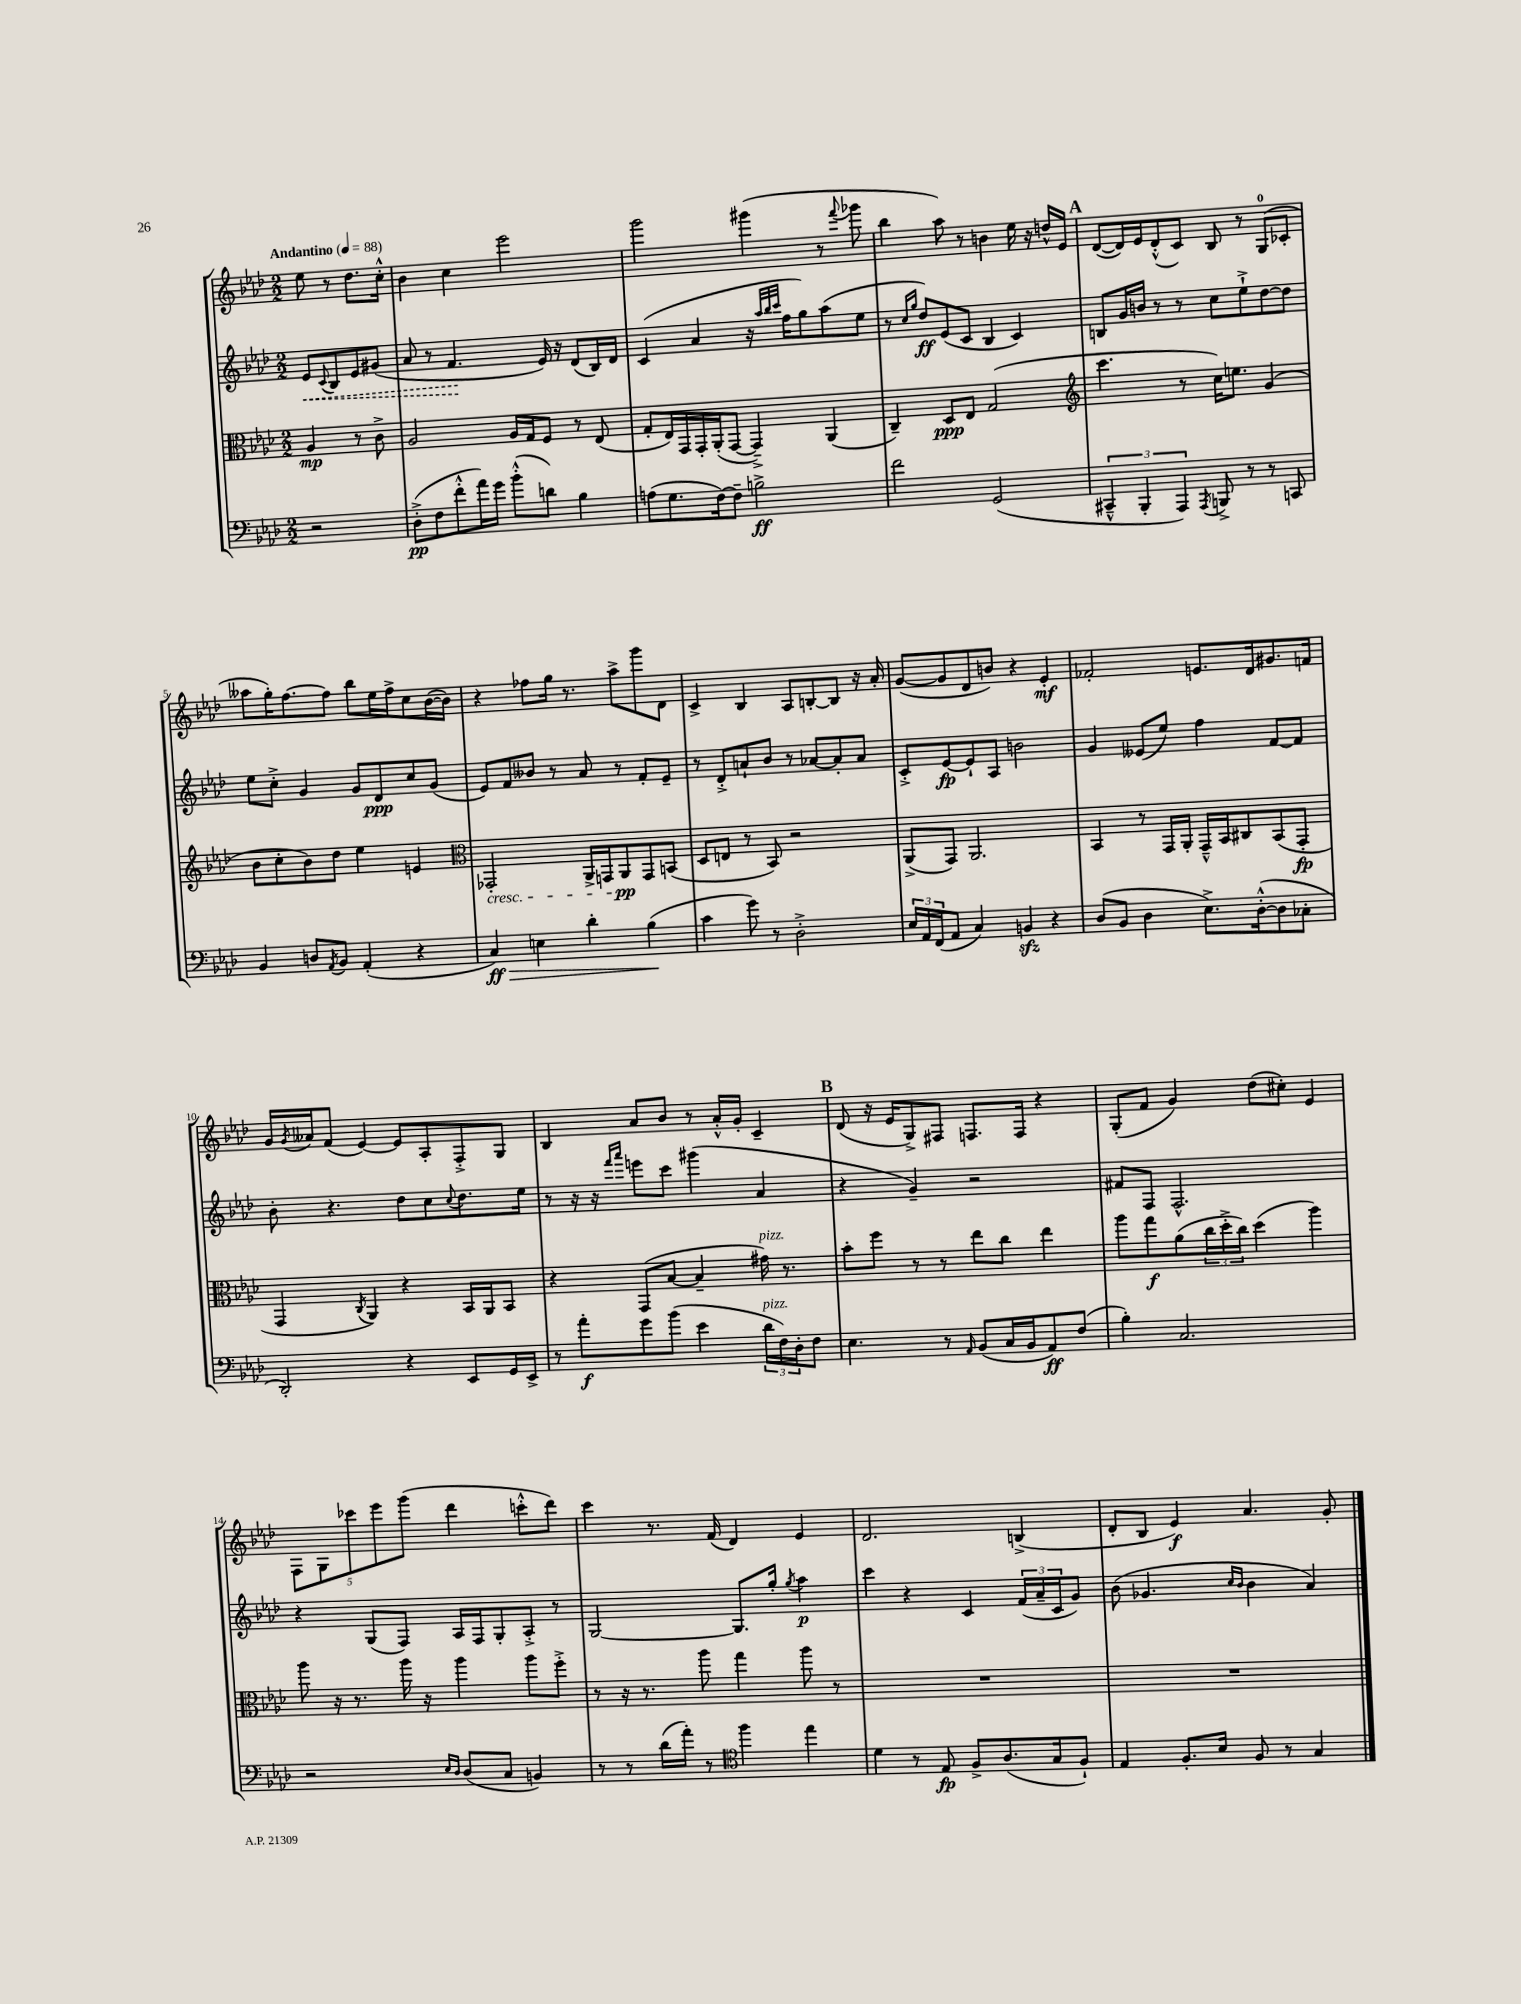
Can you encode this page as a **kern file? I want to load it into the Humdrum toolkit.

**kern	**dynam	**kern	**dynam	**kern	**dynam	**kern	**dynam
*part4	*part4	*part3	*part3	*part2	*part2	*part1	*part1
*staff4	*staff4	*staff3	*staff3	*staff2	*staff2	*staff1	*staff1
*clefF4	*	*clefC3	*	*clefG2	*	*clefG2	*
*k[b-e-a-d-]	*	*k[b-e-a-d-]	*	*k[b-e-a-d-]	*	*k[b-e-a-d-]	*
*M2/2	*	*M2/2	*	*M2/2	*	*M2/2	*
*MM88	*	*MM88	*	*MM88	*	*MM88	*
=	=	=	=	=	=	=	=
!	!	!	!	!	!	!LO:TX:a:B:t=Andantino	!
!	!	!	!	!	!LO:HP:b	!	!
2r	.	4A-/	mp	8e-/L	<	8ee-\	.
.	.	.	.	8qqc/	.	.	.
.	.	.	.	8B-/	.	8r	.
.	.	8r	.	8e-/	.	8.dd-\L	.
.	.	8c^\	.	(8g#X/J	.	.	.
.	.	.	.	.	.	16cc'^^\Jk	.
=1	=1	=1	=1	=1	=1	=1	=1
(8D-'^\L	pp	2A-/	.	8a-/	.	4b-\	.
8F\	.	.	.	8r	.	.	.
8f'^^\	.	.	.	4.f/	.	4cc\	.
16a-\L)	.	.	.	.	.	.	.
16g\JJ	.	.	.	.	.	.	.
(8b-'^^\L	.	16A-/LL	.	.	.	2eee-\	.
.	.	16G/J	.	.	.	.	.
8dn\J)	.	8F/J	.	16e-/)	[	.	.
.	.	.	.	16r	.	.	.
4B-\	.	8r	.	(8d-/L	.	.	.
.	.	(8E-/	.	16B-/L)	.	.	.
.	.	.	.	16d-/JJ	.	.	.
=2	=2	=2	=2	=2	=2	=2	=2
(8An\L	.	8G'/L	.	(4c/	.	2ggg\	.
8.G\	.	16E-/L)	.	.	.	.	.
.	.	16GG/	.	.	.	.	.
.	.	16GG'/	.	4a-/	.	.	.
[16F\k)	.	(16AA-'/J	.	.	.	.	.
8F~\J]	.	[8GG/J	.	.	.	.	.
2Bn^\	ff	4GG~^/])	.	16r	.	(4ggg#X\	.
.	.	.	.	32qqaa-/LLL	.	.	.
.	.	.	.	32qqbb-/	.	.	.
.	.	.	.	32qqccc/JJJ	.	.	.
.	.	.	.	16ff\KL	.	.	.
.	.	.	.	8gg\)	.	.	.
.	.	(4AA-/	.	(8aa-\	.	8r	.
.	.	.	.	.	.	8qqfff/	.
.	.	.	.	8ee-\J	.	8ggg-X\	.
=3	=3	=3	=3	=3	=3	=3	=3
2f\	.	4C~/)	.	8r	.	4bb-\	.
.	.	.	.	16qqcc/LL	.	.	.
.	.	.	.	16qqgg/JJ	.	.	.
.	.	.	.	8dd-/L)	ff	.	.
.	.	8D-/L	ppp	(8e-/	.	8aa-\)	.
.	.	8E-/J	.	8c/J	.	8r	.
(2GG/	.	(2G/	.	4B-/	.	4bn\	.
.	.	.	.	4c/)	.	16ee-\	.
.	.	.	.	.	.	16r	.
.	.	.	.	.	.	16ddn^^/LL	.
.	.	.	.	.	.	16e-/JJ	.
!!LO:REH:place=s1:t=A
=4	=4	=4	=4	=4	=4	=4	=4
*	*	*clefG2	*	*	*	*	*
6CC#X~^^/	.	4.ccc\	.	8Bn/L	.	([8d-/L	.
.	.	.	.	16g/L	.	16d-/L])	.
6BBB-'/	.	.	.	.	.	.	.
.	.	.	.	16bn/JJ	.	16e-/J	.
.	.	.	.	8r	.	(8d-'^^/	.
6AAA-/)	.	.	.	.	.	.	.
.	.	8r	.	8r	.	8c/J)	.
8qAAA-/	.	.	.	.	.	.	.
8BBBn^/	.	16cc\KL)	.	8cc\L	.	8B-/	.
.	.	8.een\J	.	.	.	.	.
8r	.	.	.	8ee-`^\	.	8r	.
8r	.	(4g/	.	[8dd-\	.	(8G/L	.
8CCn/	.	.	.	8dd-\J]	.	8c-X'/J	.
!!LO:LB:g=z
=5	=5	=5	=5	=5	=5	=5	=5
4BB-/	.	8b-\L	.	8ee-\L	.	8aa--X\L	.
.	.	8cc'\	.	8cc'^\J	.	16gg'\K)	.
.	.	.	.	.	.	[8.ff\	.
8Dn/L	.	8b-\)	.	4g/	.	.	.
8qAA-/	.	.	.	.	.	.	.
8BB-/J	.	8dd-\J	.	.	.	8ff\J]	.
(4AA-'/	.	4ee-\	.	8g/L	.	8bb-\L	.
.	.	.	.	8d-/	ppp	16ee-\L	.
.	.	.	.	.	.	16ff^\J	.
4r	.	4en/	.	8cc/	.	8cc\	.
.	.	.	.	(8g/J	.	([16b-\L	.
.	.	.	.	.	.	16b-\JJ])	.
=6	=6	=6	=6	=6	=6	=6	=6
*	*	*clefC3	*	*	*	*	*
!	!	!LO:TX:b:i:t=cresc.	!	!	!	!	!
!	!LO:HP:b	!	!	!	!	!	!
4C/)	> ff	2GG-X'/	.	8e-/L)	.	4r	.
.	.	.	.	8f/	.	.	.
4En\	.	.	.	8b--X/J	.	8ff-X\L	.
.	.	.	.	8r	.	16gg\Jk	.
.	.	.	.	.	.	8.r	.
4d-'\	.	16AA-^/LL	.	8a-/	.	.	.
.	.	16GGn/J	.	.	.	.	.
.	.	8AA-/	pp	8r	.	8aa-^\L	.
(4B-\	.	8GG/	.	8f'/L	.	8ggg\	.
.	.	(8BBn/J	.	8e-~/J	.	8d-\J	.
.	]	.	.	.	.	.	.
=7	=7	=7	=7	=7	=7	=7	=7
4c\	.	8D-/L	.	8r	.	4c^/	.
.	.	8En/J	.	8d-'^/L	.	.	.
8g\)	.	8r	.	8an`/	.	4B-/	.
8r	.	8BB-/)	.	8b-/J	.	.	.
2D-'^\	.	2r	.	8r	.	8A-/L	.
.	.	.	.	[8a-X/L	.	[8Bn'/	.
.	.	.	.	8a-'/]	.	8B/J]	.
.	.	.	.	8a-/J	.	16r	.
.	.	.	.	.	.	16a-'/	.
=8	=8	=8	=8	=8	=8	=8	=8
24E-/LL	.	(8AA-^/L	.	8c'^/L	.	([8g/L	.
24AA-/	.	.	.	.	.	.	.
(24FF/J	.	.	.	.	.	.	.
8AA-/J	.	8GG/J)	.	[8e-/	fp	8g/]	.
4C/)	.	2.AA-/	.	8e-`/]	.	8d-/	.
.	.	.	.	8A-/J	.	8bn/J)	.
4BBnzz/	.	.	.	2bn\	.	4r	.
4r	.	.	.	.	.	4e-'/	mf
=9	=9	=9	=9	=9	=9	=9	=9
(8D-/L	.	4BB-/	.	4g/	.	2f-X'/	.
8BB-/J	.	.	.	.	.	.	.
4D-\	.	8r	.	(8e--X/L	.	.	.
.	.	16GG/LL	.	8ee-/J)	.	.	.
.	.	16AA-'/JJ	.	.	.	.	.
8.E-^\L)	.	16GG~^^/LL	.	4ff\	.	8.en/L	.
.	.	16BB-/J	.	.	.	.	.
.	.	8C#X/	.	.	.	.	.
([16D-'^^\k	.	.	.	.	.	16d-/k	.
8D-\]	.	(8BB-/	.	[8f/L	.	8.g#X/	.
8C-X'\J	.	8GG'/J	fp	8f/J]	.	.	.
.	.	.	.	.	.	16fn/Jk	.
!!LO:LB:g=z
=10	=10	=10	=10	=10	=10	=10	=10
2DD-'/)	.	4GG/	.	8b-'\	.	16g/LL	.
.	.	.	.	.	.	8qg/	.
.	.	.	.	.	.	16a--X/J	.
.	.	.	.	4.r	.	(8f/J	.
.	.	8qC/	.	.	.	.	.
.	.	4AA-/)	.	.	.	[4e-/)	.
4r	.	4r	.	8dd-\L	.	8e-/L]	.
.	.	.	.	8cc\	.	8A-'/	.
.	.	.	.	8qqcc/	.	.	.
8EE-/L	.	16BB-/LL	.	8.dd-\	.	8F'^/	.
.	.	16AA-/J	.	.	.	.	.
16GG/L	.	8BB-/J	.	.	.	8G/J	.
16EE-^/JJ	.	.	.	16ee-\Jk	.	.	.
=11	=11	=11	=11	=11	=11	=11	=11
8r	.	4r	.	8r	.	4B-/	.
8a-'\L	f	.	.	16r	.	.	.
.	.	.	.	16r	.	.	.
.	.	.	.	16qqfff/LL	.	.	.
.	.	.	.	16qqaaa-/JJ	.	.	.
8g\	.	(8GG/L	.	8eeen\L	.	8a-/L	.
(8b-\J	.	[8B-/J	.	8ccc\J	.	8b-/J	.
4e-\	.	4B-~/]	.	(4ggg#X\	.	8r	.
.	.	.	.	.	.	16a-'^^/LL	.
.	.	.	.	.	.	16g'/JJ	.
!	!	!LO:TX:a:i:t=pizz.	!	!	!	!	!
!LO:TX:a:i:t=pizz.	!	!	!	!	!	!	!
24d-\LL	.	16g#X\)	.	4a-/	.	4c~/	.
24F\)	.	.	.	.	.	.	.
.	.	8.r	.	.	.	.	.
24D-'\J	.	.	.	.	.	.	.
8F\J	.	.	.	.	.	.	.
!!LO:REH:place=s1:t=B
=12	=12	=12	=12	=12	=12	=12	=12
4.E-\	.	8b-'\L	.	4r	.	(8d-/	.
.	.	8ff\J	.	.	.	16r	.
.	.	.	.	.	.	16e-/KL	.
.	.	8r	.	4g~/)	.	8G^/)	.
8r	.	8r	.	.	.	8F#X/J	.
16qqAA-/	.	.	.	.	.	.	.
(8BB-/L	.	8ee-\L	.	2r	.	8.Fn/L	.
16C/L	.	8cc\J	.	.	.	.	.
16BB-/J	.	.	.	.	.	16F/Jk	.
8AA-/)	ff	4ee-\	.	.	.	4r	.
(8F/J	.	.	.	.	.	.	.
=13	=13	=13	=13	=13	=13	=13	=13
4B-'\)	.	8aa-\L	.	8f#X/L	.	(8G'/L	.
.	.	8gg\	f	8F/J	.	8f/J	.
2.C/	.	(8a-\	.	2.F^^/	.	4g/)	.
.	.	24cc\L	.	.	.	.	.
.	.	24dd-'^\	.	.	.	.	.
.	.	24cc\JJ)	.	.	.	.	.
.	.	(4dd-\	.	.	.	(8dd-\L	.
.	.	.	.	.	.	8cc#X'\J)	.
.	.	4aa-\)	.	.	.	4e-/	.
!!LO:LB:g=z
=14	=14	=14	=14	=14	=14	=14	=14
2r	.	8aa-\	.	4r	.	10F\L	.
.	.	.	.	.	.	10G\	.
.	.	16r	.	.	.	.	.
.	.	8.r	.	.	.	.	.
.	.	.	.	.	.	10ccc-X\	.
.	.	.	.	(8G/L	.	.	.
.	.	.	.	.	.	10eee-\	.
.	.	16aa-\	.	8F/J)	.	.	.
.	.	.	.	.	.	(10ggg\J	.
.	.	16r	.	.	.	.	.
16qqE-/LL	.	.	.	.	.	.	.
16qqD-/JJ	.	.	.	.	.	.	.
(8D-/L	.	4aa-\	.	16A-/LL	.	4ddd-\	.
.	.	.	.	16F/J	.	.	.
8C/J	.	.	.	8G'/	.	.	.
4BBn/)	.	8aa-\L	.	8A-'^/J	.	8cccn'^^\L	.
.	.	8ff'^\J	.	8r	.	8ddd-\J)	.
=15	=15	=15	=15	=15	=15	=15	=15
8r	.	8r	.	[2G/	.	4ccc\	.
8r	.	16r	.	.	.	.	.
.	.	8.r	.	.	.	.	.
(16d-\LL	.	.	.	.	.	8.r	.
16a-'\JJ)	.	.	.	.	.	.	.
8r	.	8aa-\	.	.	.	.	.
.	.	.	.	.	.	(16f/	.
*clefC4	*	*	*	*	*	*	*
4ff\	.	4gg\	.	8.G/L]	.	4d-/)	.
.	.	.	.	16gg'/Jk	.	.	.
.	.	.	.	8qgg/	.	.	.
4ee-\	.	8aa-\	.	4aa-\	p	4e-/	.
.	.	8r	.	.	.	.	.
=16	=16	=16	=16	=16	=16	=16	=16
4d-\	.	1r	.	4ccc\	.	2.d-/	.
8r	.	.	.	4r	.	.	.
8E-/	fp	.	.	.	.	.	.
8F^/L	.	.	.	4c/	.	.	.
(8.A-/	.	.	.	.	.	.	.
.	.	.	.	(24f/LL	.	(4Bn^/	.
.	.	.	.	24a-~/	.	.	.
16G/k	.	.	.	.	.	.	.
.	.	.	.	24c/J	.	.	.
8F`/J)	.	.	.	8g/J)	.	.	.
=17	=17	=17	=17	=17	=17	=17	=17
4E-/	.	1r	.	(8b-\	.	8d-'/L	.
.	.	.	.	4.g-X/	.	8B-/J	.
8.F'/L	.	.	.	.	.	4e-/)	f
16B-/Jk	.	.	.	.	.	.	.
.	.	.	.	16qqcc/LL	.	.	.
.	.	.	.	16qqb-/JJ	.	.	.
8F/	.	.	.	4b-\	.	4.a-/	.
8r	.	.	.	.	.	.	.
4G/	.	.	.	4a-/)	.	.	.
.	.	.	.	.	.	8g'/	.
==	==	==	==	==	==	==	==
*-	*-	*-	*-	*-	*-	*-	*-
